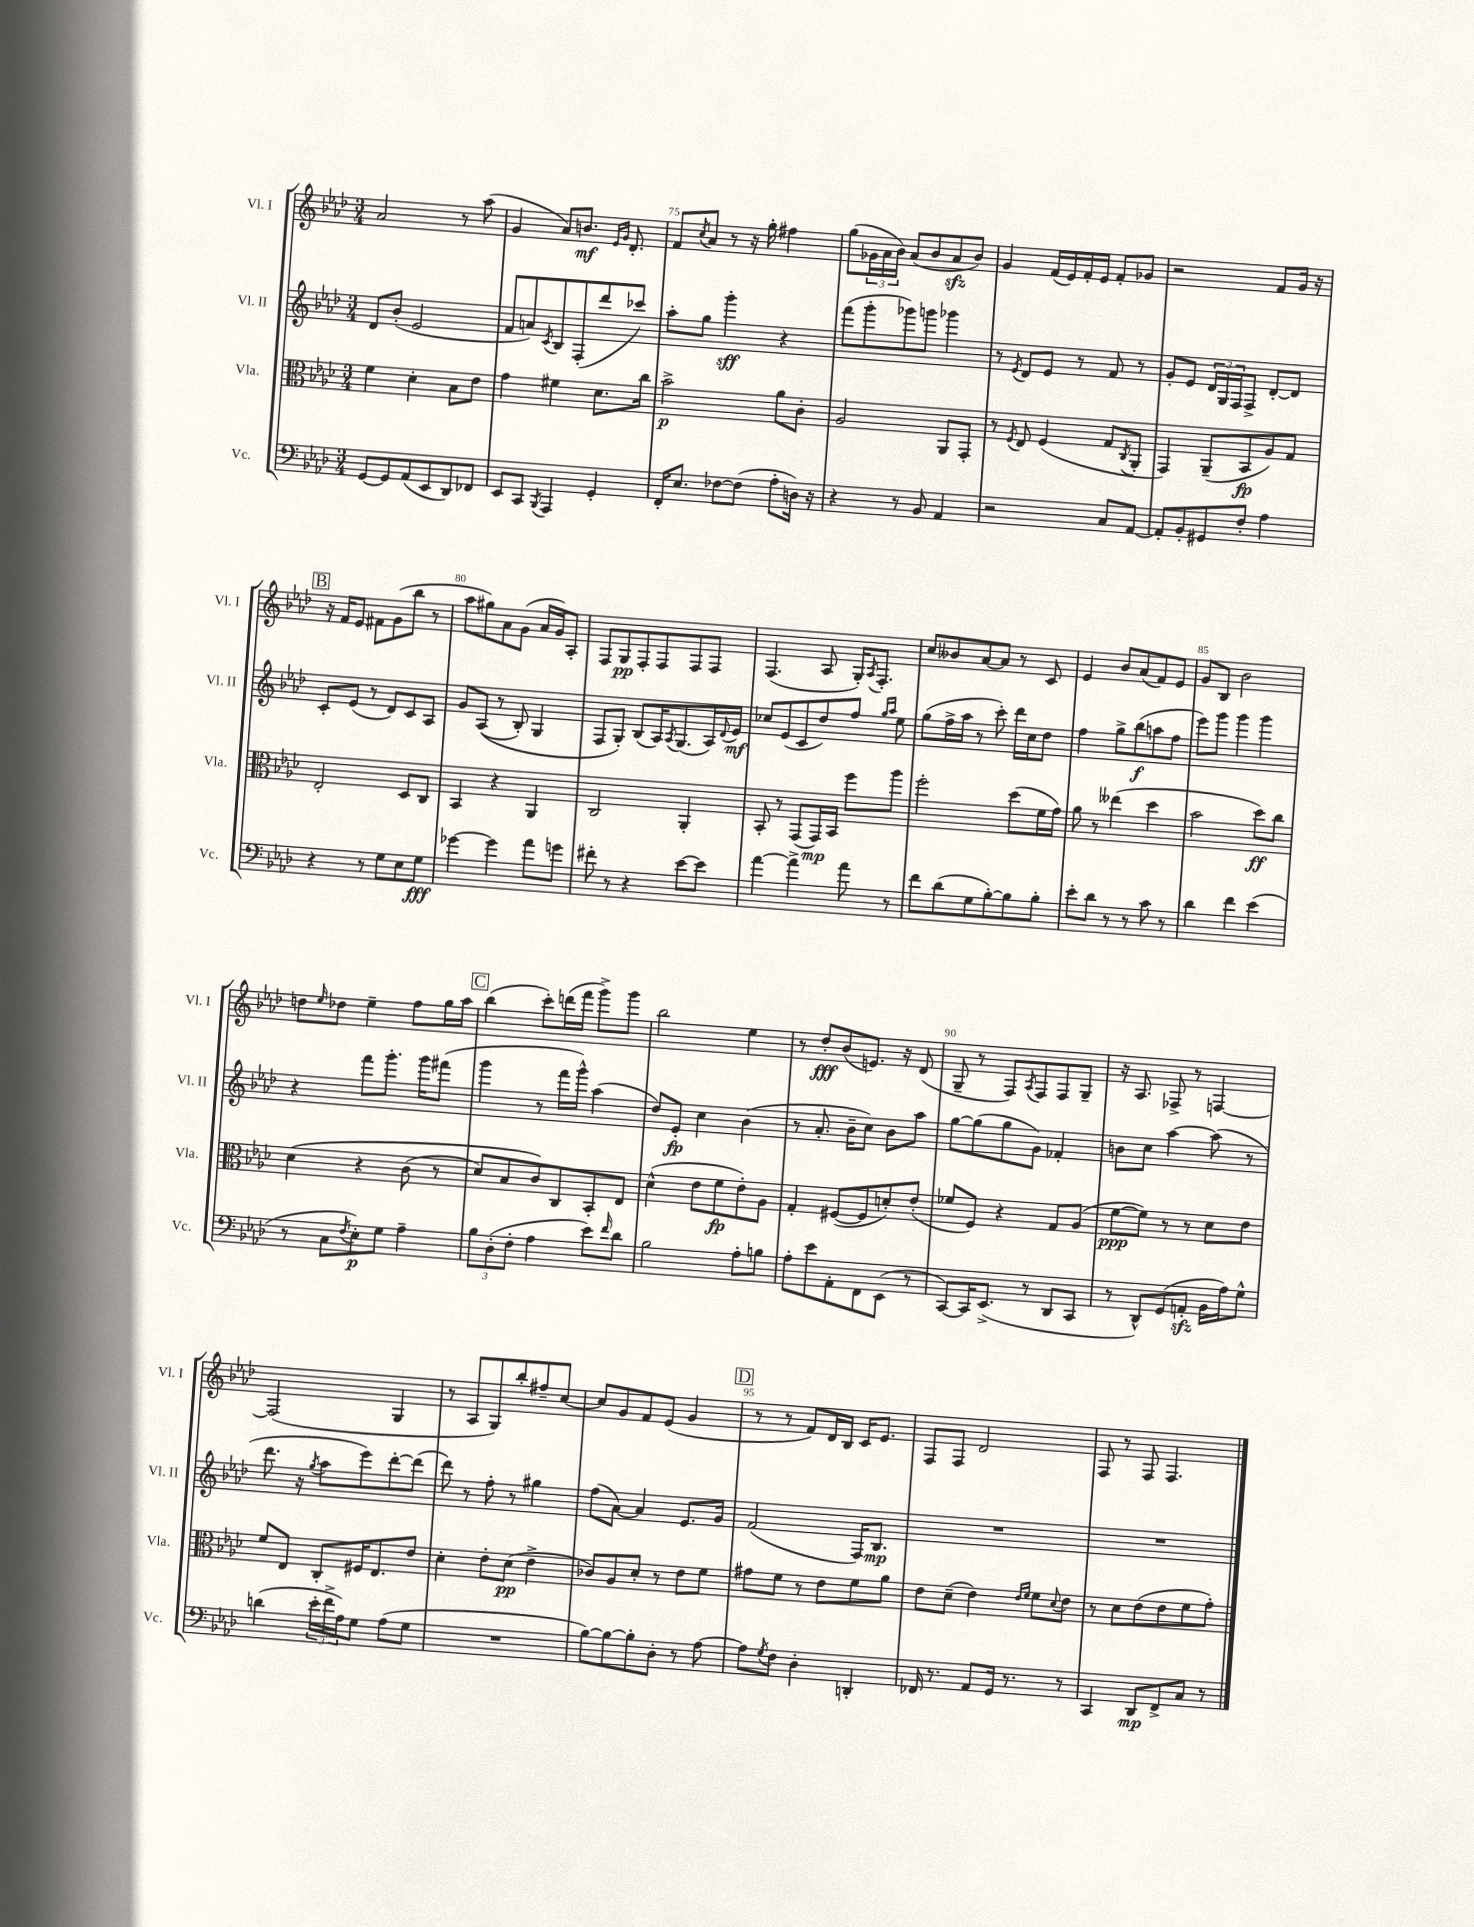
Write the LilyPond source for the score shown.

<<
\new StaffGroup <<
\new Staff = "s0" \with { instrumentName = "Vl. I" shortInstrumentName = "Vl. I" } {
    \clef treble \key aes \major \numericTimeSignature \time 3/4
    aes'2 r8 aes''8( |
    g'4 aes'8) b'8.\mf \grace { ees'16 g'16 } des'8.-. |
    f'8 \acciaccatura { c''8 } aes'8 r8 r16 g''16-. fis''4 |
    g''8( \tuplet 3/2 { ges'16 aes'16 bes'16) } aes'8( bes'8 aes'8\sfz bes'8) |
    g'4 f'16( ees'16) f'16-. ees'16 f'8-. ges'8 |
    r2 f'8 g'16 r16 |
    \mark \markup { \box "B" } r16 f'16 ees'8 fis'8 g'8( bes''8 r8 |
    aes''8 gis''8) aes'8 g'8( aes'16 g'16) aes8-. |
    f8 g8\pp f8-. f8 f8 f8 |
    f4.( aes8 g16-.) \acciaccatura { aes8 } f8.-. |
    c''8 beses'8 aes'8~ aes'8 r8 c'8 |
    ees'4 bes'8 aes'8( f'8) ees'8 |
    g'8 bes8 bes'2 |
    d''8 \grace { ees''16 } des''8 ees''4-- f''8 g''16 aes''16 |
    \mark \markup { \box "C" } bes''4( c'''8-.) d'''16( f'''16 g'''8->) g'''8 |
    bes''2 ees''4 |
    r8 des''8-.\fff bes'8( e'8.) r16 des'8( |
    g8-- r8 f8) \acciaccatura { aes8 } f8 f8 g8-- |
    r16 aes8. fes8-> r8 f4~ |
    f2( g4 |
    r8 aes8 g8) bes''8-. fis''8-- c''8~ |
    c''8 g'8 f'8 ees'8( g'4 |
    \mark \markup { \box "D" } r8 r8 f'8) des'16 bes16 c'16 ees'8. |
    f8 f8 des'2 |
    f8 r8 f8 f4. \bar "|." |
}
\new Staff = "s1" \with { instrumentName = "Vl. II" shortInstrumentName = "Vl. II" } {
    \clef treble \key aes \major \numericTimeSignature \time 3/4
    des'8 bes'8-.( ees'2 |
    f'8 a'8) \acciaccatura { c'8 } bes8 f8-.( des'''8 ces'''8) |
    aes''8-. g''8 g'''4-.\sff r4 |
    f'''8( g'''8-. ges'''8) g'''8 ges'''4 |
    r8 \acciaccatura { ees'8 } des'8 ees'8 r8 f'8 r8 |
    g'8-. ees'8 \tuplet 3/2 { des'16 g16 f16 } f8-> des'8~-. des'8 |
    \mark \markup { \box "B" } c'8-. ees'8( r8 des'8) c'8 aes8 |
    g'8 aes8(\( r8 bes8-.) g4 |
    f8 g8-.\) bes8( aes16) \acciaccatura { aes8 } g8.( aes16) \appoggiatura { des'8 } ees'16\mf |
    ces''8 ees'8( c'8 des''8) f''8 \grace { g''16 aes''16 } ees''8 |
    g''8( f''16-> aes''16 r8 c'''8-.) des'''16 c''16 des''8 |
    f''4 g''8-> bes''8\f( a''8 f''8 |
    ees'''8) g'''8 g'''4 g'''4 |
    r4 f'''8 g'''8.-. g'''16 fis'''8( |
    \mark \markup { \box "C" } g'''4 r8 f'''16 g'''16-^) aes''4( |
    des''8) ees'8-.\fp c''4 bes'4( |
    r8 aes'8.-. bes'16-- c''8) bes'8 aes''8 |
    g''8~ g''8( g''8 g'8) fes'4-. |
    b'8 c''8 aes''4~ aes''8( r8 |
    des'''8. r16 \acciaccatura { g''8 } aes''8 ees'''8) des'''8~-. des'''8( |
    des'''8) r8 f''8-. r8 gis''4 |
    f''8( aes'8~) aes'4 ees'8. g'16 |
    \mark \markup { \box "D" } f'2( f16) bes8.\mp |
    R2. |
    R2. \bar "|." |
}
\new Staff = "s2" \with { instrumentName = "Vla." shortInstrumentName = "Vla." } {
    \clef alto \key aes \major \numericTimeSignature \time 3/4
    f'4 des'4-. bes8 ees'8 |
    g'4 fis'4 des'8. c''16 |
    bes'2->\p aes'8 c'8-. |
    aes2 aes,8 g,8-. |
    r8 \acciaccatura { f8 } ees8 f4( g8 \acciaccatura { c8 } aes,8-. |
    g,4) aes,8--( bes,8\fp aes8) g8 |
    \mark \markup { \box "B" } ees2-. des8 c8 |
    bes,4 r4 aes,4 |
    c2 aes,4-. |
    bes,8-. r8 g,8( g,16\mp) bes,16 f''8 aes''8 |
    f''2-. des''8( f'16 g'16) |
    aes'8 r8 eeses''4( des''4 |
    bes'2 des''8\ff) c''8 |
    des'4\( r4 c'8( r8 |
    \mark \markup { \box "C" } des'8) bes8 c'8\) c8 bes,8-. ees8 |
    des'4-^( ees'8 f'8\fp ees'8-.) aes8 |
    g4-. fis8~( fis8 d'8-.) ees'8-.( |
    fes'8 f8) r4 g8 aes8( |
    f'8~\ppp f'8) r8 r8 des'8 ees'8 |
    f'8 ees8 c8-. fis16 ees8. ees'8 |
    des'4-. ees'8-. des'8\pp( ees'4-> |
    ces'8) aes8 des'8-. r8 ees'8 f'8 |
    \mark \markup { \box "D" } gis'8 f'8 r8 ees'8 f'8 aes'8 |
    ees'8 des'8--( ees'4) \grace { ees'16 f'16 } f'8 \appoggiatura { des'8 } ees'8 |
    r8 des'8 ees'8( ees'8 f'8 g'8-.) \bar "|." |
}
\new Staff = "s3" \with { instrumentName = "Vc." shortInstrumentName = "Vc." } {
    \clef bass \key aes \major \numericTimeSignature \time 3/4
    g,8~ g,8 aes,8( ees,8 des,8) fes,8 |
    ees,8 c,8 \acciaccatura { bes,,8 } aes,,4 g,4-. |
    f,16-. ees8. fes8~ fes8( aes8-. d16) r16 |
    r4 r8 bes,8 aes,4 |
    r2 c8 aes,8~ |
    aes,8-. bes,8-. gis,8 f8-. aes4 |
    \mark \markup { \box "B" } r4 r8 g8 ees8 g8\fff |
    ges'4~ ges'4 aes'8 g'8 |
    fis'8-. r8 r4 ees'8~ ees'8 |
    aes'4~ aes'4-> aes'8 r8 |
    f'8 des'8( g8 bes8~-.) bes8 bes8-. |
    ees'8-. des'8 r8 r8 c'8 r8 |
    des'4 f'4 ees'4( |
    r8 c8 \acciaccatura { f8 } ees8-.\p) g8 aes4-- |
    \mark \markup { \box "C" } \tuplet 3/2 { bes8 des8-.( f8-. } aes4 ees'8) \grace { f'16 } des'8 |
    bes2 aes8-. b8 |
    aes8-. ees'8 aes,8-. f,8 ees,8( r8 |
    c,8~) c,16 ees,8.->( r8 des,8 c,8 |
    r8 des,8-^) g,8( a,8-.\sfz bes,16 aes16) g8-^ |
    d'4( \tuplet 3/2 { ees'16-. f'16-> aes16) } g8 aes8( g8 |
    R2. |
    bes8~) bes8~ bes8-. des8-. r8 aes8~ |
    \mark \markup { \box "D" } aes8 \acciaccatura { g8 } f8 des4-. d,4-. |
    fes,16 r8. aes,8 g,16 r8. r8 |
    c,4 des,8\mp f,8-> c8 r8 \bar "|." |
}
>>
>>
\layout { \context { \Score currentBarNumber = #73 \override BarNumber.break-visibility = ##(#f #t #t) barNumberVisibility = #(every-nth-bar-number-visible 5) } }
